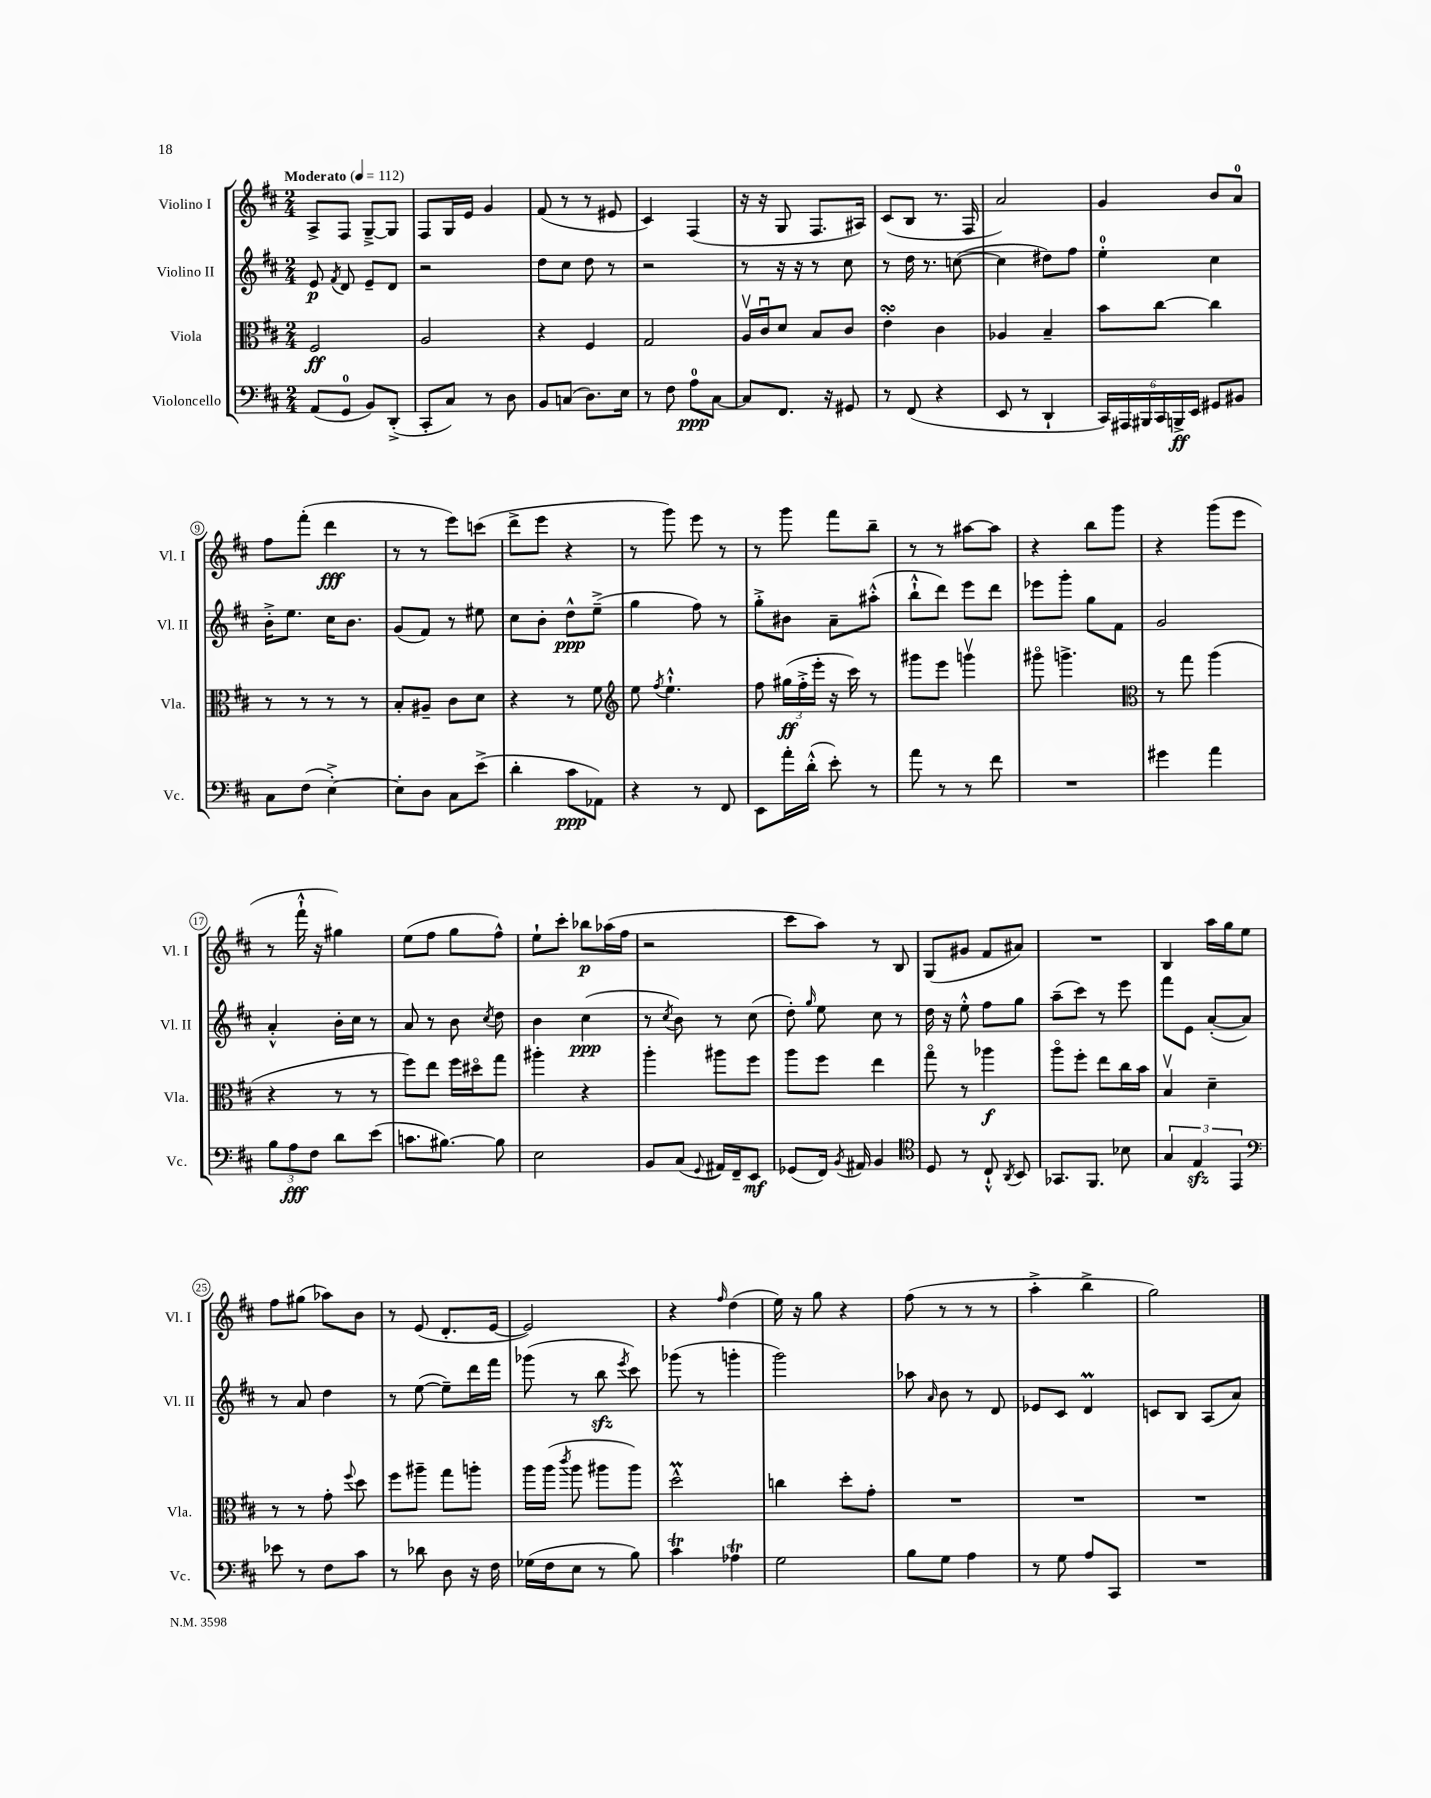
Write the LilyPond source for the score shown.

<<
\new StaffGroup <<
\new Staff = "s0" \with { instrumentName = "Violino I" shortInstrumentName = "Vl. I" } {
    \clef treble \key d \major \numericTimeSignature \time 2/4 \tempo "Moderato" 4 = 112
    \autoBeamOff a8[-> fis8] g8[~---> g8] |
    fis8[ g16 e'16] g'4 |
    fis'8( r8 r8 eis'8 |
    cis'4) fis4( |
    r16 r16 g8 fis8.[ ais16]) |
    cis'8[( b8] r8. fis16 |
    a'2) |
    g'4 b'8[ a'8]-0 |
    fis''8[ fis'''8]-.( d'''4\fff |
    r8 r8 e'''8[) c'''8]( |
    d'''8[-> e'''8] r4 |
    r8 g'''8) e'''8 r8 |
    r8 g'''8 fis'''8[ b''8]-- |
    r8 r8 ais''8[~ ais''8] |
    r4 b''8[ g'''8] |
    r4 g'''8[( e'''8] |
    r8 fis'''16-!-^ r16 gis''4) |
    e''8[( fis''8] g''8[ fis''8]-^) |
    e''8[-! cis'''8]-. bes''8[\p aes''16( fis''16] |
    r2 |
    cis'''8[ a''8]) r8 b8 |
    g8[( gis'8] fis'8[ ais'8]) |
    R2 |
    b4 a''16[ g''16 e''8] |
    fis''8[ gis''8]( aes''8[) b'8] |
    r8 e'8( d'8.[-. e'16]~ |
    e'2) |
    r4 \grace { fis''16 } d''4( |
    e''16) r16 g''8 r4 |
    fis''8( r8 r8 r8 |
    a''4-.-> b''4-> |
    g''2) \bar "|." |
}
\new Staff = "s1" \with { instrumentName = "Violino II" shortInstrumentName = "Vl. II" } {
    \clef treble \key d \major \numericTimeSignature \time 2/4
    \autoBeamOff e'8\p \acciaccatura { fis'8 } d'8 e'8[-- d'8] |
    r2 |
    d''8[ cis''8] d''8 r8 |
    r2 |
    r8 r16 r16 r8 cis''8 |
    r8 d''16 r8. c''8~( |
    c''4 dis''8[) fis''8] |
    e''4-0-. cis''4 |
    b'16[-.-> e''8.] cis''16[ b'8.] |
    g'8[( fis'8]) r8 eis''8 |
    cis''8[ b'8]-. d''8[-^\ppp e''8]--->( |
    g''4 fis''8) r8 |
    g''8[-.-> bis'8] a'8[-- ais''8]-.-^( |
    b''8[-!-^ d'''8]) e'''8[ d'''8] |
    ees'''8[ g'''8]-. g''8[ fis'8] |
    g'2 |
    a'4-.-^ b'16[-. cis''16] r8 |
    a'8 r8 b'8 \acciaccatura { cis''8 } d''8 |
    b'4 cis''4\ppp( |
    r8 \acciaccatura { cis''8 } b'8) r8 cis''8( |
    d''8-.) \grace { g''16 } e''8 cis''8 r8 |
    d''16 r16 e''8-.-^ fis''8[ g''8] |
    a''8[--( cis'''8]) r8 e'''8 |
    fis'''8[ e'8] a'8[~-.( a'8]) |
    r8 a'8 d''4 |
    r8 e''8~( e''8[--) d'''16 fis'''16] |
    ges'''8( r8 b''8\sfz \acciaccatura { e'''8 } cis'''8) |
    ges'''8( r8 g'''4-. |
    g'''2) |
    aes''8 \grace { a'16 } b'8 r8 d'8 |
    ees'8[ cis'8] d'4\prall |
    c'8[ b8] a8[( a'8]) \bar "|." |
}
\new Staff = "s2" \with { instrumentName = "Viola" shortInstrumentName = "Vla." } {
    \clef alto \key d \major \numericTimeSignature \time 2/4
    \autoBeamOff fis2\ff |
    a2 |
    r4 fis4 |
    g2 |
    a16[\upbow cis'16\downbow d'8] b8[ cis'8] |
    e'4-.\turn cis'4 |
    aes4 b4-- |
    b'8[ cis''8]~ cis''4 |
    r8 r8 r8 r8 |
    b8[-. ais8]-- cis'8[ d'8] |
    r4 r8 fis'8 |
    \clef treble e''8 \acciaccatura { fis''8 } e''4.-!-^ |
    fis''8 \tuplet 3/2 { gis''16[\ff( fis''16-.-> e'''16]-. } r16 cis'''16) r8 |
    gis'''8[ e'''8] g'''4\upbow |
    gis'''8\flageolet g'''4.-> |
    \clef alto r8 g''8 a''4( |
    r4 r8 r8 |
    fis''8[) e''8] fis''16[ dis''16\flageolet g''8] |
    ais''4-. r4 |
    a''4-. ais''8[ fis''8] |
    a''8[ fis''8] e''4 |
    g''8\flageolet r8 aes''4\f |
    a''8[\flageolet fis''8]-. e''8[ cis''16 b'16] |
    b4\upbow d'4-- |
    r8 r8 g'8-. \appoggiatura { fis''8 } d''8 |
    fis''8[ ais''8]-- g''8[ a''8]-. |
    a''16[ a''16]( \acciaccatura { cis'''8 } a''8 ais''8[ ais''8]) |
    d''2-^\prall |
    c''4 d''8[-. g'8]-. |
    R2 |
    R2 |
    R2 \bar "|." |
}
\new Staff = "s3" \with { instrumentName = "Violoncello" shortInstrumentName = "Vc." } {
    \clef bass \key d \major \numericTimeSignature \time 2/4
    \autoBeamOff a,8[( g,8]-0 b,8[) d,8]-.->( |
    cis,8[-. cis8]) r8 d8 |
    b,8[ c8]( d8.[) e16] |
    r8 fis8 a8[-0\ppp cis8]~ |
    cis8[ fis,8.] r16 gis,8 |
    r8 fis,8( r4 |
    e,8 r8 d,4-! |
    \tuplet 6/4 { cis,16[) ais,,16 bis,,16 cis,16 b,,16->\ff e,16] } gis,8[ bis,8] |
    cis8[ fis8]( e4~-.->) |
    e8[-. d8] cis8[ e'8]->( |
    d'4-. cis'8[\ppp aes,8]) |
    r4 r8 fis,8 |
    e,8[ a'16-. d'16]-.-^( e'8-.) r8 |
    a'8 r8 r8 fis'8 |
    R2 |
    gis'4 a'4 |
    \tuplet 3/2 { b8[ a8\fff fis8] } d'8[ e'8]( |
    c'8.[ bis8.]~) bis8 |
    e2 |
    b,8[ cis8]( \appoggiatura { g,8 } ais,16[) fis,16-- e,8]\mf |
    ges,8[( fis,16]) \acciaccatura { b,8 } ais,16 b,4 |
    \clef tenor d8 r8 cis8-!-^ \acciaccatura { a,8 } b,8 |
    ges,8.[ fis,8.] bes8 |
    \tuplet 3/2 { g4 e4\sfz e,4 } |
    \clef bass ees'8 r8 fis8[ cis'8] |
    r8 des'8 d8 r16 fis16 |
    ges16[( fis16 e8] r8 b8) |
    cis'4\trill aes4\trill |
    g2 |
    b8[ g8] a4 |
    r8 g8 a8[ cis,8] |
    R2 \bar "|." |
}
>>
>>
\layout { \context { \Score \override BarNumber.stencil = #(make-stencil-circler 0.1 0.3 ly:text-interface::print) } }
